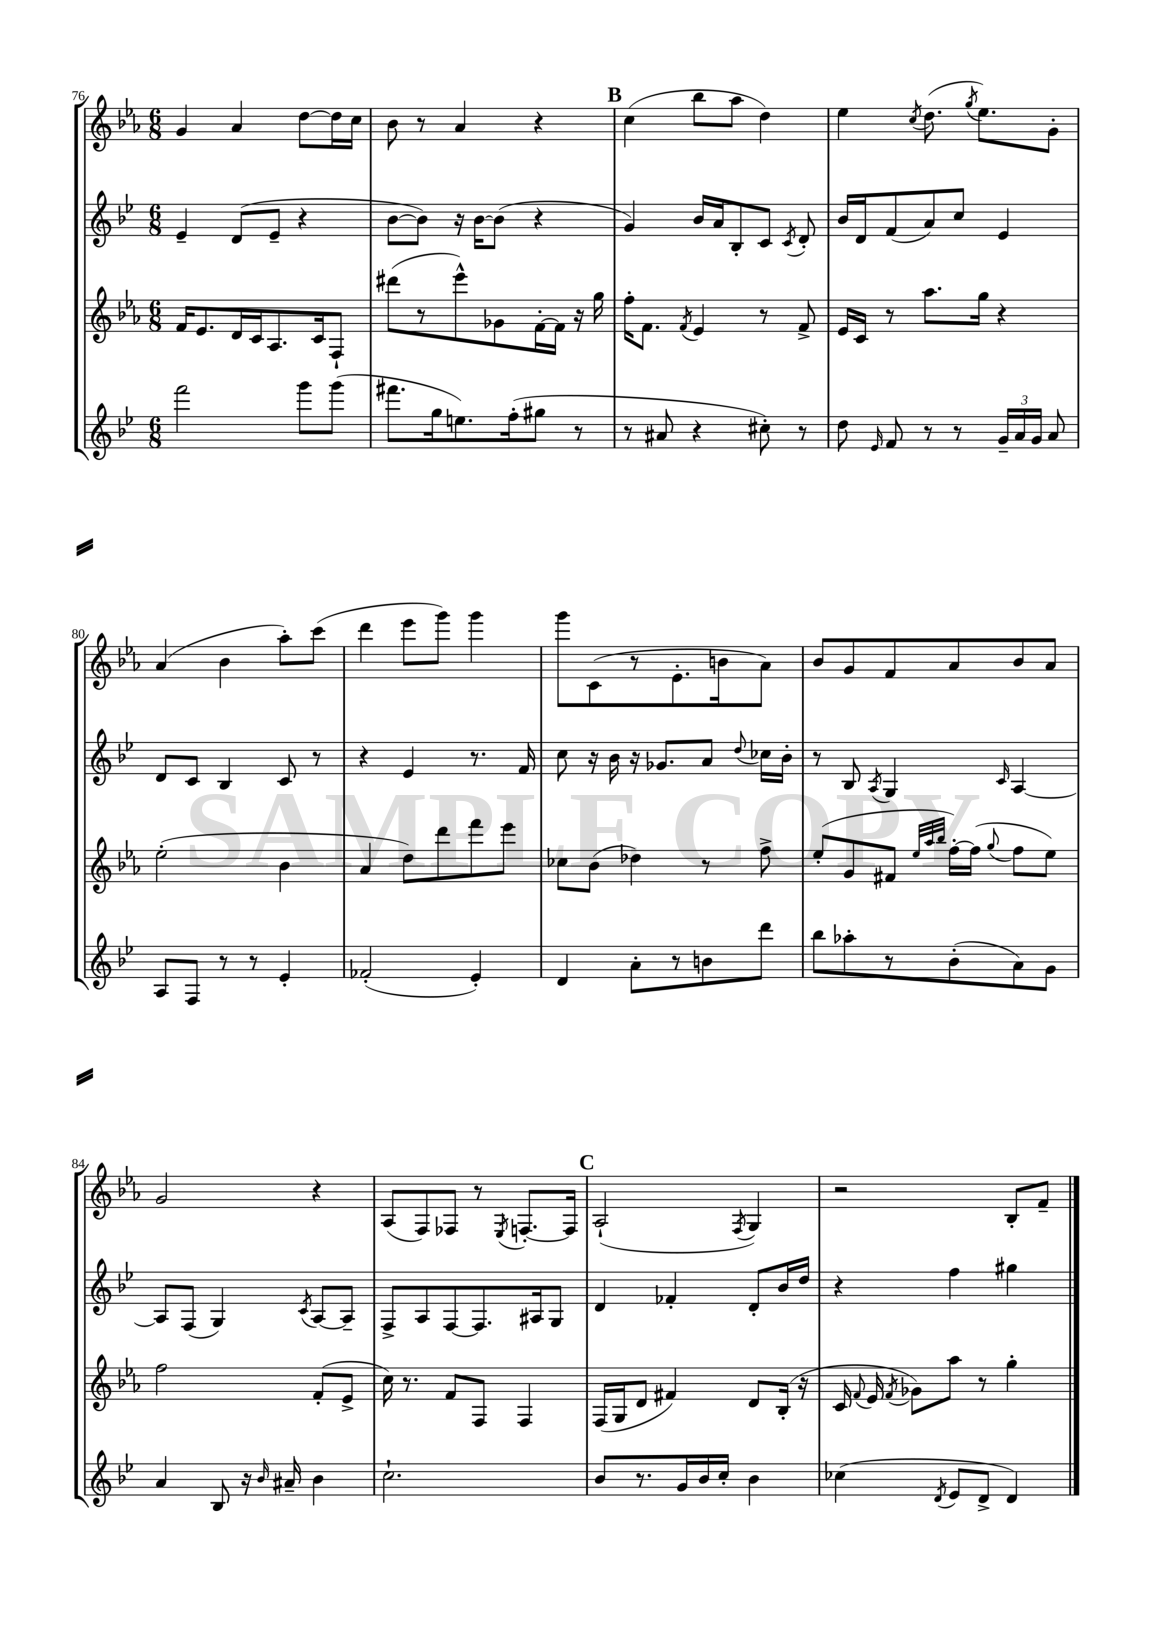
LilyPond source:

<<
\new StaffGroup <<
\new Staff = "s0" {
    \clef treble \key ees \major \numericTimeSignature \time 6/8
    \autoBeamOff g'4 aes'4 d''8[~ d''16 c''16] |
    bes'8 r8 aes'4 r4 |
    \mark \markup { \bold "B" } c''4( bes''8[ aes''8] d''4) |
    ees''4 \acciaccatura { c''8 } d''8.( \acciaccatura { g''8 } ees''8.[) g'8]-. |
    aes'4( bes'4 aes''8[-.) c'''8]( |
    d'''4 ees'''8[ g'''8]) g'''4 |
    g'''8[ c'8( r8 ees'8.-. b'16 aes'8]) |
    bes'8[ g'8 f'8 aes'8 bes'8 aes'8] |
    g'2 r4 |
    aes8[( f8) fes8] r8 \acciaccatura { ees8 } f8.[~-. f16] |
    \mark \markup { \bold "C" } aes2-!( \acciaccatura { f8 } g4) |
    r2 bes8[-. f'8]-- \bar "|." |
}
\new Staff = "s1" {
    \clef treble \key bes \major \numericTimeSignature \time 6/8
    \autoBeamOff ees'4-- d'8[( ees'8]-- r4 |
    bes'8[~ bes'8]) r16 bes'16[~ bes'8]( r4 |
    \mark \markup { \bold "B" } g'4) bes'16[ a'16 bes8-. c'8] \acciaccatura { c'8 } d'8-. |
    bes'16[ d'16 f'8( a'8) c''8] ees'4 |
    d'8[ c'8] bes4 c'8 r8 |
    r4 ees'4 r8. f'16 |
    c''8 r16 bes'16 r16 ges'8.[ a'8] \appoggiatura { d''8 } ces''16[ bes'16]-. |
    r8 bes8 \acciaccatura { a8 } g4 \grace { c'16 } a4~ |
    a8[ f8]( g4) \acciaccatura { c'8 } a8[~ a8]-- |
    f8[-> a8 f8~ f8. ais16 g8] |
    \mark \markup { \bold "C" } d'4 fes'4-. d'8[-. bes'16 d''16] |
    r4 f''4 gis''4 \bar "|." |
}
\new Staff = "s2" {
    \clef treble \key ees \major \numericTimeSignature \time 6/8
    \autoBeamOff f'16[ ees'8. d'16 c'16 aes8. c'16 f8]-! |
    dis'''8[( r8 ees'''8-^) ges'8 f'16~-. f'16] r16 g''16 |
    \mark \markup { \bold "B" } f''16[-. f'8.] \acciaccatura { f'8 } ees'4 r8 f'8-> |
    ees'16[ c'16] r8 aes''8.[ g''16] r4 |
    ees''2-.( bes'4 |
    aes'4 d''8[) d'''8 f'''8 ees'''8] |
    ces''8[ bes'8]( des''4) r8 f''8-> |
    ees''8[-.( g'8 fis'8] \grace { ees''32[ aes''32 bes''32] } f''16[~-.) f''16]( \appoggiatura { g''8 } f''8[ ees''8]) |
    f''2 f'8[-.( ees'8]-> |
    c''16) r8. f'8[ f8] f4 |
    \mark \markup { \bold "C" } f16[( g16 d'8] fis'4) d'8[ bes16]-.( r16 |
    c'16 \appoggiatura { f'8 } ees'16 \acciaccatura { f'8 } ges'8[) aes''8] r8 g''4-. \bar "|." |
}
\new Staff = "s3" {
    \clef treble \key bes \major \numericTimeSignature \time 6/8
    \autoBeamOff f'''2 g'''8[ g'''8]( |
    fis'''8.[ g''16 e''8.) f''16-.( gis''8] r8 |
    \mark \markup { \bold "B" } r8 ais'8 r4 cis''8-.) r8 |
    d''8 \grace { ees'16 } f'8 r8 r8 \tuplet 3/2 { g'16[-- a'16 g'16] } a'8 |
    a8[ f8] r8 r8 ees'4-. |
    fes'2-.( ees'4-.) |
    d'4 a'8[-. r8 b'8 d'''8] |
    bes''8[ aes''8-. r8 bes'8-.( a'8) g'8] |
    a'4 bes8 r16 \grace { bes'16 } ais'16-- bes'4 |
    c''2.-! |
    \mark \markup { \bold "C" } bes'8[ r8. g'16 bes'16 c''16]-. bes'4 |
    ces''4( \acciaccatura { d'8 } ees'8[ d'8]-> d'4) \bar "|." |
}
>>
>>
\layout { \context { \Score currentBarNumber = #76 } }
